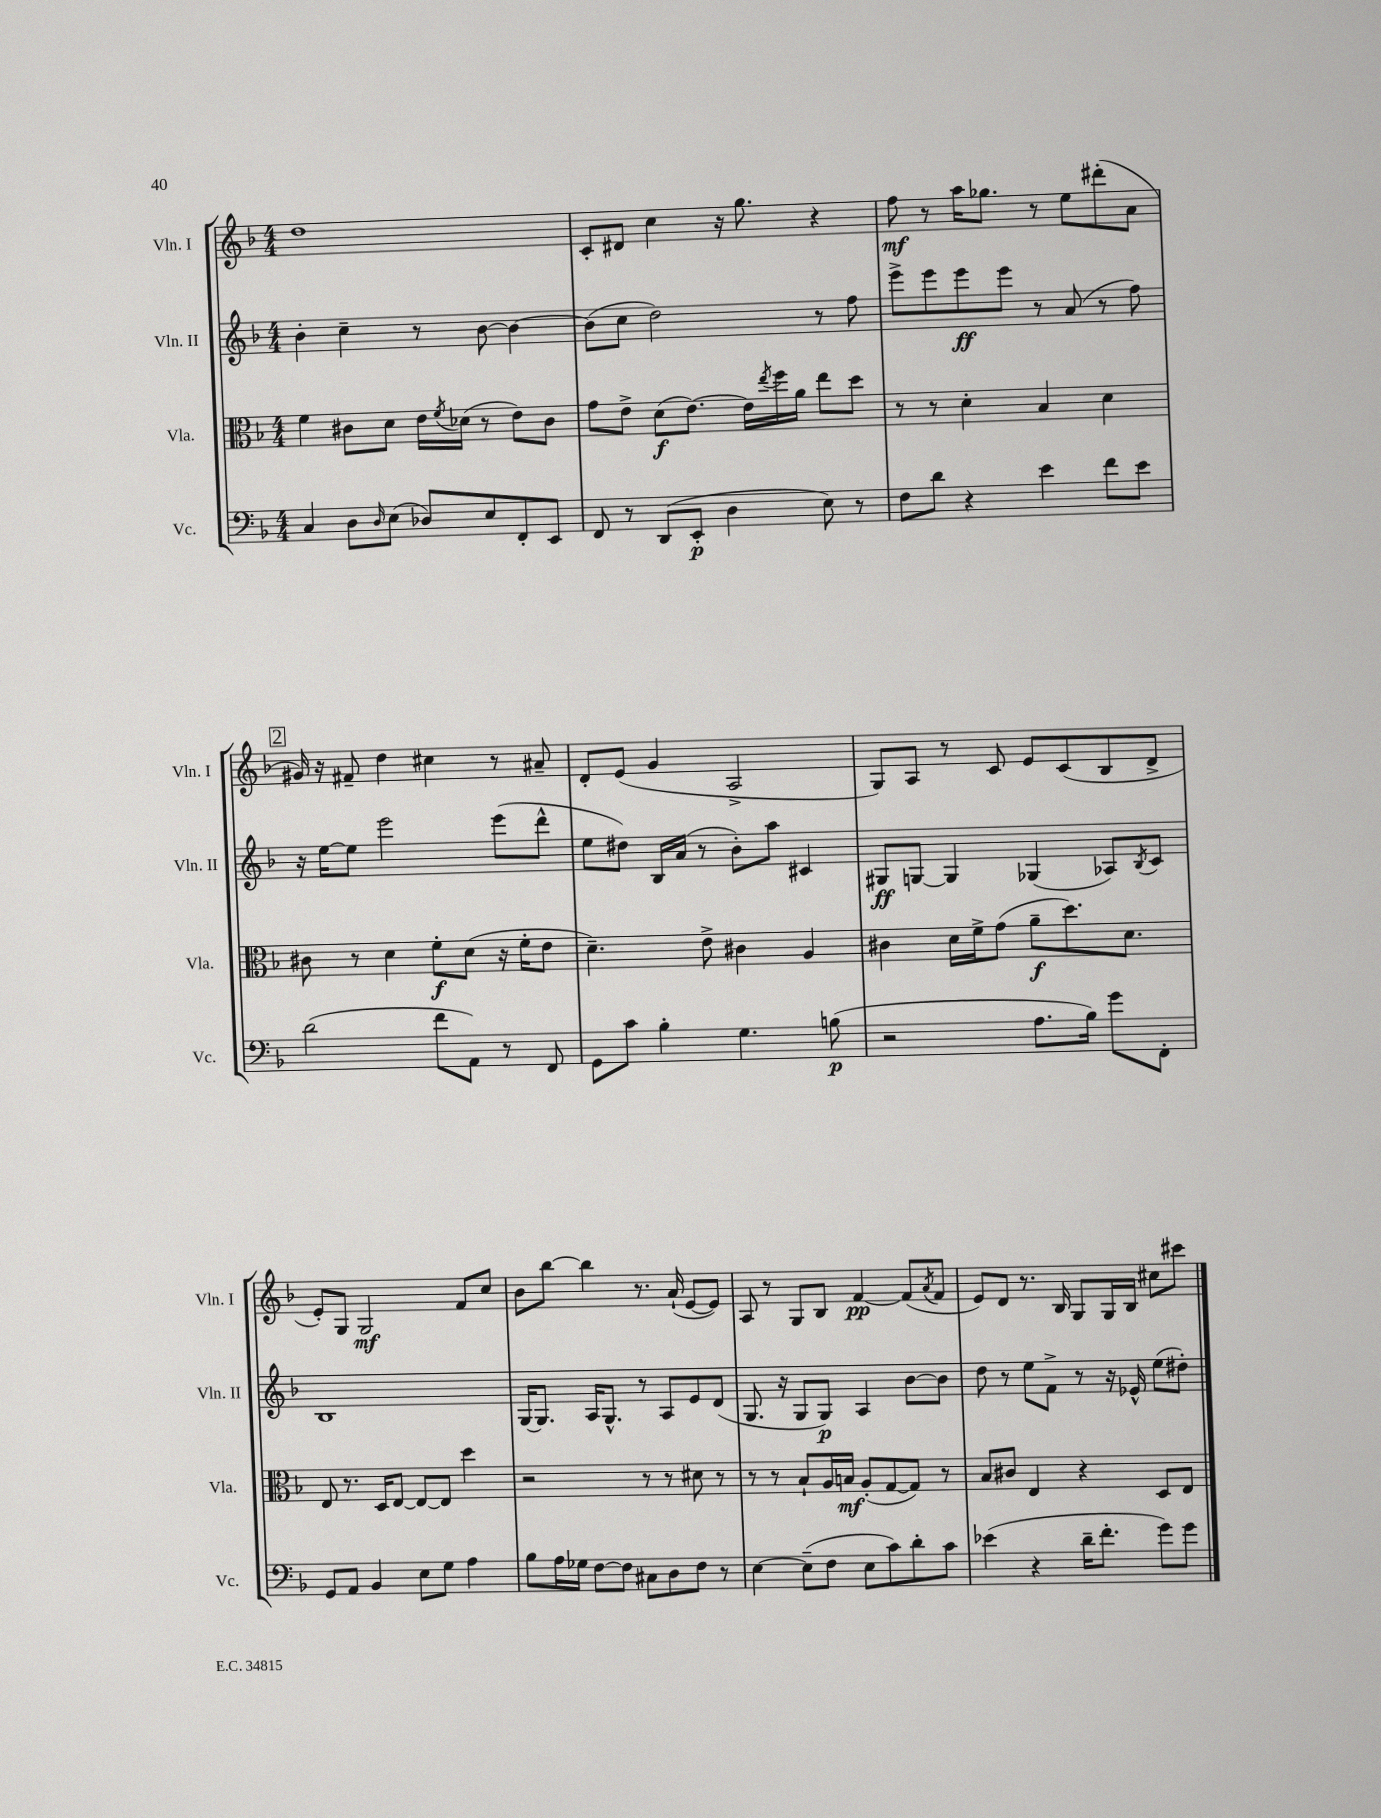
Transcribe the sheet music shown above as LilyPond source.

<<
\new StaffGroup <<
\new Staff = "s0" \with { instrumentName = "Vln. I" shortInstrumentName = "Vln. I" } {
    \clef treble \key f \major \numericTimeSignature \time 4/4
    d''1 |
    c'8-. dis'8 c''4 r16 g''8. r4 |
    f''8\mf r8 a''16 ges''8. r8 e''8 dis'''8-.( a'8 |
    \mark \markup { \box "2" } gis'16) r16 fis'8-- d''4 cis''4 r8 ais'8-- |
    d'8-. e'8( g'4 a2-> |
    g8) a8 r8 c'8 e'8 c'8( bes8 d'8-> |
    e'8-.) g8 g2\mf f'8 c''8 |
    bes'8 bes''8~ bes''4 r8. a'16-!( e'8~ e'8) |
    a8 r8 g8 bes8 f'4~\pp f'8( \acciaccatura { a'8 } f'8 |
    e'8) d'8 r8. bes16 g8 g16 bes16 cis''8 cis'''8 \bar "|." |
}
\new Staff = "s1" \with { instrumentName = "Vln. II" shortInstrumentName = "Vln. II" } {
    \clef treble \key f \major \numericTimeSignature \time 4/4
    bes'4-. c''4-- r8 bes'8~ bes'4~ |
    bes'8( c''8 d''2) r8 f''8 |
    e'''8-> e'''8 e'''8\ff e'''8 r8 a'8( r8 f''8) |
    \mark \markup { \box "2" } r16 e''16~ e''8 e'''2 e'''8( d'''8-^ |
    e''8 dis''8) bes16 a'16( r8 bes'8-.) a''8 cis'4 |
    gis8\ff g8~ g4 ges4( aes8) \acciaccatura { bes8 } c'8 |
    bes1 |
    g16~ g8. a16 g8.-^ r8 a8 e'8 d'8( |
    g8. r16 g8 g8\p) a4 bes'8~ bes'8 |
    d''8 r8 e''8 f'8-> r8 r16 ees'16-^ e''8( dis''8-.) \bar "|." |
}
\new Staff = "s2" \with { instrumentName = "Vla." shortInstrumentName = "Vla." } {
    \clef alto \key f \major \numericTimeSignature \time 4/4
    f'4 cis'8 d'8 e'16 \acciaccatura { f'8 } des'16( r8 e'8) cis'8 |
    g'8 e'8-> d'8\f( e'8.~) e'16 \acciaccatura { e''8 } f''16 a'16 e''8 d''8 |
    r8 r8 d'4-. bes4 d'4 |
    \mark \markup { \box "2" } cis'8 r8 d'4 f'8-.\f d'8( r16 f'16-. e'8 |
    d'4.--) e'8-> cis'4 a4 |
    cis'4 d'16 f'16-> g'8( a'8--\f d''8.) d'8. |
    e8 r8. d16 e8~ e8~ e8 d''4 |
    r2 r8 r8 dis'8 r8 |
    r8 r8 bes8-! a16 b16\mf a8-.( g8~ g8) r8 |
    bes8 cis'8 e4 r4 d8 e8 \bar "|." |
}
\new Staff = "s3" \with { instrumentName = "Vc." shortInstrumentName = "Vc." } {
    \clef bass \key f \major \numericTimeSignature \time 4/4
    c4 d8 \grace { d16 } e8( des8) e8 f,8-. e,8 |
    f,8 r8 d,8( e,8-.\p d4 e8) r8 |
    f8 d'8 r4 e'4 f'8 e'8 |
    \mark \markup { \box "2" } d'2( f'8 a,8) r8 f,8 |
    g,8 c'8 bes4-. g4. b8\p( |
    r2 a8. bes16) g'8 f,8-. |
    g,8 a,8 bes,4 e8 g8 a4 |
    bes8 a16 ges16 f8~ f8 cis8 d8 f8 r8 |
    e4~ e8--( f8 e8 c'8) d'8-. c'8 |
    ees'4( r4 d'16-- f'8.-. g'8) g'8 \bar "|." |
}
>>
>>
\layout { \context { \Score \remove "Bar_number_engraver" } }
